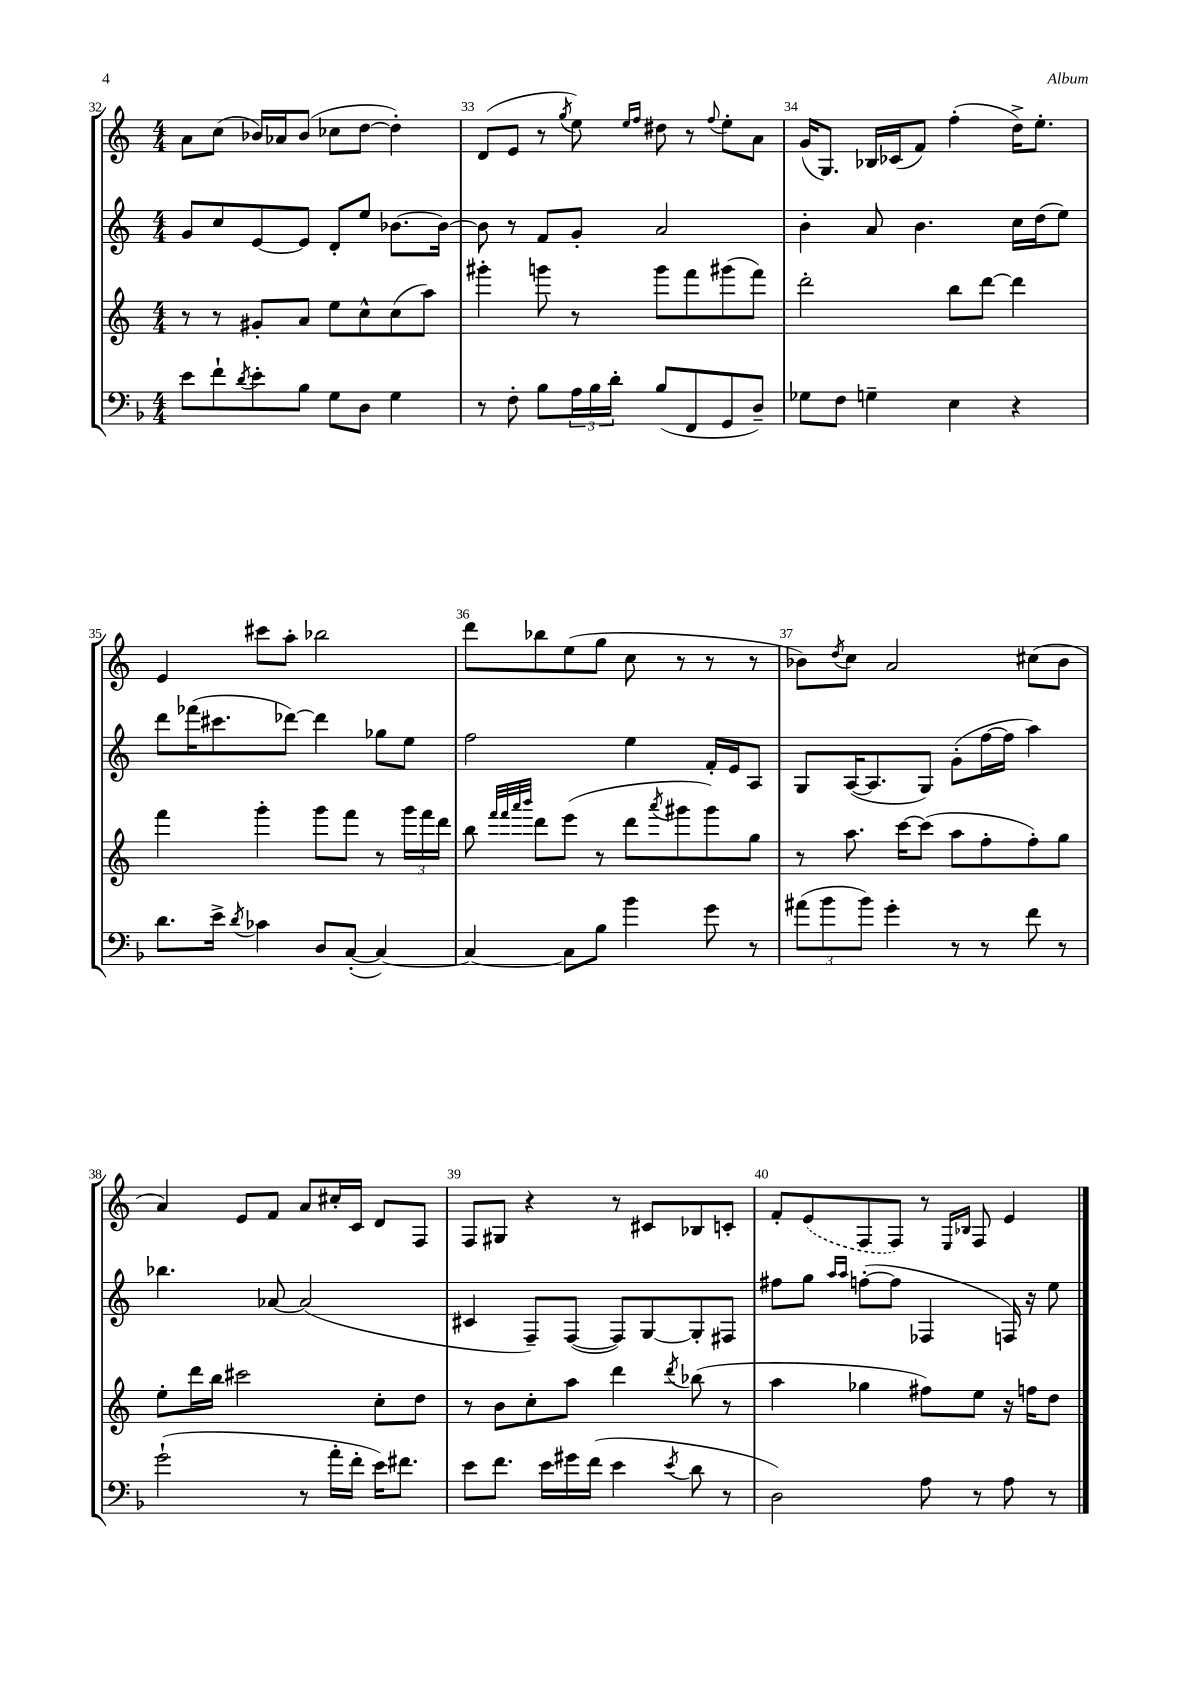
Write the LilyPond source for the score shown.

<<
\new StaffGroup <<
\new Staff = "s0" {
    \clef treble \key c \major \numericTimeSignature \time 4/4
    a'8 c''8( bes'16) aes'16 bes'8( ces''8 d''8~ d''4-.) |
    d'8( e'8 r8 \acciaccatura { g''8 } e''8) \grace { e''16 f''16 } dis''8 r8 \appoggiatura { f''8 } e''8-. a'8 |
    g'16( g8.) bes16 ces'16( f'8) f''4-.( d''16->) e''8.-. |
    e'4 cis'''8 a''8-. bes''2 |
    d'''8 bes''8 e''8( g''8 c''8 r8 r8 r8 |
    bes'8) \acciaccatura { d''8 } c''8 a'2 cis''8( bes'8 |
    a'4) e'8 f'8 a'8 cis''16-. c'16 d'8 f8 |
    f8 gis8 r4 r8 cis'8 bes8 c'8-. |
    f'8-. \once \slurDashed e'8( f8 f8) r8 \grace { e16 bes16 } f8 e'4 \bar "|." |
}
\new Staff = "s1" {
    \clef treble \key c \major \numericTimeSignature \time 4/4
    g'8 c''8 e'8~ e'8 d'8-. e''8 bes'8.~ bes'16~ |
    bes'8 r8 f'8 g'8-. a'2 |
    b'4-. a'8 b'4. c''16 d''16( e''8) |
    d'''8 fes'''16( cis'''8. des'''8~) des'''4 ges''8 e''8 |
    f''2 e''4 f'16-. e'16 a8 |
    g8 a16~( a8. g8) g'8-.( f''16~ f''16 a''4) |
    bes''4. aes'8~ aes'2( |
    cis'4 f8--) f8~( f8) g8~ g8-. fis8 |
    fis''8 g''8 \grace { a''16 a''16 } f''8~-.( f''8 fes4 f16) r16 e''8 \bar "|." |
}
\new Staff = "s2" {
    \clef treble \key c \major \numericTimeSignature \time 4/4
    r8 r8 gis'8-. a'8 e''8 c''8-^ c''8( a''8) |
    gis'''4-. g'''8 r8 g'''8 f'''8 gis'''8( f'''8) |
    d'''2-. b''8 d'''8~ d'''4 |
    f'''4 g'''4-. g'''8 f'''8 r8 \tuplet 3/2 { g'''16 f'''16 d'''16 } |
    b''8 \grace { f'''32 f'''32 a'''32 b'''32 } d'''8 e'''8( r8 d'''8 \acciaccatura { a'''8 } gis'''8 gis'''8) g''8 |
    r8 a''8. c'''16~ c'''8( a''8 f''8-. f''8-.) g''8 |
    e''8-. d'''16 b''16 cis'''2 c''8-. d''8 |
    r8 b'8 c''8-. a''8 d'''4 \acciaccatura { d'''8 } bes''8( r8 |
    a''4 ges''4 fis''8) e''8 r16 f''16 d''8 \bar "|." |
}
\new Staff = "s3" {
    \clef bass \key f \major \numericTimeSignature \time 4/4
    e'8 f'8-! \acciaccatura { d'8 } e'8-. bes8 g8 d8 g4 |
    r8 f8-. bes8 \tuplet 3/2 { a16 bes16 d'16-. } bes8( f,8 g,8 d8--) |
    ges8 f8 g4-- e4 r4 |
    d'8. e'16-> \acciaccatura { d'8 } ces'4 d8 c8~-.( c4~) |
    c4~ c8 bes8 bes'4 g'8 r8 |
    \tuplet 3/2 { ais'8( bes'8 bes'8) } g'4-. r8 r8 f'8 r8 |
    g'2-!( r8 a'16-. f'16-. e'16) fis'8. |
    e'8 f'8. e'16 gis'16 f'16( e'4 \acciaccatura { e'8 } d'8 r8 |
    d2) a8 r8 a8 r8 \bar "|." |
}
>>
>>
\layout { \context { \Score currentBarNumber = #32 \override BarNumber.break-visibility = ##(#f #t #t) barNumberVisibility = #all-bar-numbers-visible } }
